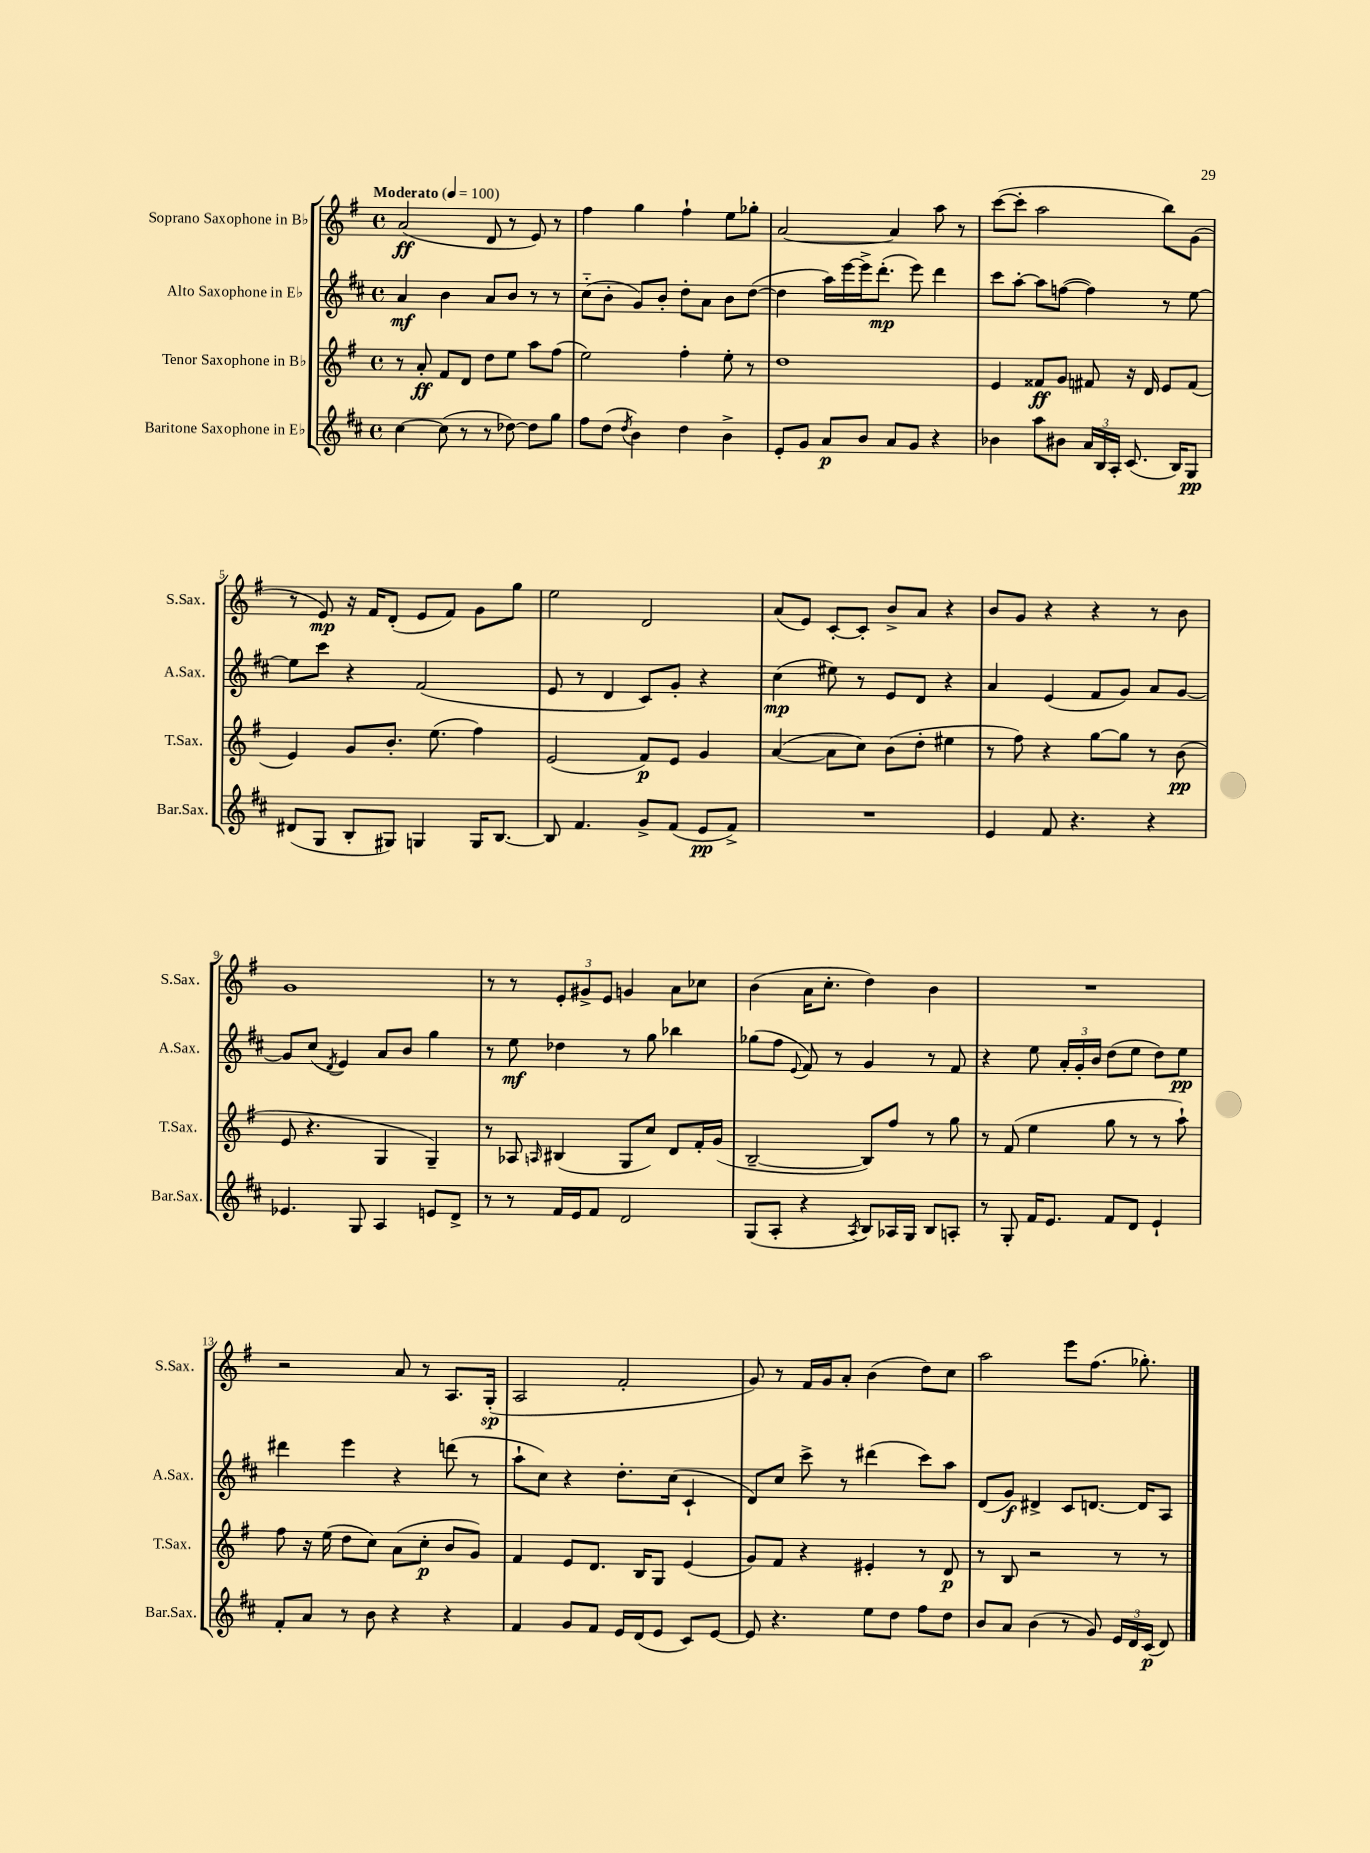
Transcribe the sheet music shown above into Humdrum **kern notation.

**kern	**kern	**kern	**kern
*staff4	*staff3	*staff2	*staff1
*clefG2	*clefG2	*clefG2	*clefG2
*k[f#c#]	*k[f#]	*k[f#c#]	*k[f#]
*M4/4	*M4/4	*M4/4	*M4/4
*met(c)	*met(c)	*met(c)	*met(c)
*MM100	*MM100	*MM100	*MM100
[4cc#\	8r	4a/	(2a/
.	8a'/	.	.
(8cc#\]	8f#/L	4b\	.
8r	8d/J	.	.
8r	8dd\L	8a/L	8d/
[8dd-\)	8ee\J	8b/J	8r
8dd-\]L	8aa\L	8r	8e/)
8gg\J	(8ff#\J	8r	8r
=	=	=	=
8ff#\L	2ee\)	(8cc#'~\L	4ff#\
(8dd\J	.	8b'\J	.
8qdd/	.	.	.
4b\)	.	8g/L)	4gg\
.	.	8b'/J	.
4dd\	4ff#'\	8dd'\L	4ff#`\
.	.	8a\J	.
4b^\	8ee'\	8b\L	8ee\L
.	8r	([8dd\J	8gg-'\J
=	=	=	=
8e'/L	1dd	4dd\]	[2a/
8g/J	.	.	.
8a/L	.	16aa\LL)	.
.	.	[16eee\	.
8b/J	.	16eee^\]J	.
.	.	(8.ddd'\J	.
8a/L	.	.	4a/]
8g/J	.	8eee\)	.
4r	.	4ddd\	8aa\
.	.	.	8r
=	=	=	=
4b-\	4e/	8ccc#\L	([8ccc\L
.	.	[8aa'\J	8ccc'\]J
8aa\L	8f##/L	8aa\]L	2aa\
8b#\J	8g/J	([8ff\J	.
24a/LL	8f#/	4ff\])	.
24B/	.	.	.
24A'/JJ	.	.	.
(8.c#/	16r	.	.
.	16d/	.	.
.	8e/L	8r	8bb\L)
16B/LK)	.	.	.
8G/J	(8f#/J	[8ee\	(8g\J
=	=	=	=
(8d#/L	4e/)	8ee\]L	8r
8G/J	.	8ccc#\J	8e/)
8B'/L	8g/L	4r	16r
.	.	.	16f#/LK
8G#/J)	8.b'/J	.	(8d'/J
4G/	.	(2f#/	8e/L
.	(8.ee\	.	.
.	.	.	8f#/J)
16G/LK	4ff#\)	.	8g\L
[8.B/J	.	.	.
.	.	.	8gg\J
=	=	=	=
8B/]	(2e/	8e/	2ee\
4.f#/	.	8r	.
.	.	4d/	.
8g^/L	8f#/L)	8c#/L)	2d/
(8f#/J	8e/J	8g'/J	.
8e/L	4g/	4r	.
8f#^/J)	.	.	.
=	=	=	=
1r	([4a/	(4cc#\	(8a/L
.	.	.	8e/J)
.	8a\]L	8ee#\)	[8c'/L
.	8cc\J)	8r	8c'/]J
.	(8b\L	8e/L	8b^/L
.	8dd'\J	8d/J	8a/J
.	4ee#\	4r	4r
=	=	=	=
4e/	8r	4a/	8b/L
.	8ff#\)	.	8g/J
8f#/	4r	(4e/	4r
4.r	.	.	.
.	[8gg\L	8f#/L	4r
.	8gg\]J	8g/J)	.
4r	8r	8a/L	8r
.	(8b\	[8g/J	8b\
=	=	=	=
4.e-/	8e/	8g/]L	1g
.	4.r	(8cc#/J	.
.	.	8qd/	.
.	.	4e/)	.
8G/	.	.	.
4A/	4G/	8a/L	.
.	.	8b/J	.
8e/L	4G~/)	4gg\	.
8d^/J	.	.	.
=	=	=	=
8r	8r	8r	8r
8r	8A-/	8ee\	8r
.	16qqA/	.	.
16f#/LL	(4B#/	4dd-\	12e'/L
16e/J	.	.	.
.	.	.	12g#^/
8f#/J	.	.	.
.	.	.	12e/J
2d/	8G/L	8r	4g/
.	8cc/J)	8gg\	.
.	8d/L	4bb-\	8a\L
.	16f#'/L	.	8cc-\J
.	(16g/JJ	.	.
=	=	=	=
(8G/L	[2B~/	(8gg-\L	(4b\
8A'/J	.	8ff#\J	.
.	.	8qqe/	.
4r	.	8f#/)	16a\LK
.	.	.	8.cc'\J
.	.	8r	.
8qA/	.	.	.
8B/L)	8B/]L)	4g/	4dd\)
16A-/L	8ff#/J	.	.
16G/JJ	.	.	.
8B/L	8r	8r	4b\
8A'/J	8gg\	8f#/	.
=	=	=	=
8r	8r	4r	1r
8G'/	(8f#/	.	.
16f#/LK	4ee\	8ee\	.
8.e/J	.	.	.
.	.	24a'/LL	.
.	.	24g'/	.
.	.	24b/JJ	.
8f#/L	8gg\	(8dd\L	.
8d/J	8r	8ee\J	.
4e`/	8r	8dd\L)	.
.	8aa`\)	8ee\J	.
=	=	=	=
8f#'/L	8ff#\	4ddd#\	2r
8a/J	16r	.	.
.	(16ee\	.	.
8r	8dd\L	4eee\	.
8b\	8cc\J)	.	.
4r	(8a\L	4r	8a/
.	8cc'\J	.	8r
4r	8b/L	(8ddd\	8.A/L
.	8g/J)	8r	.
.	.	.	(16G'/Jk
=	=	=	=
4f#/	4f#/	8aa`\L	2A/
.	.	8cc#\J)	.
8g/L	8e/L	4r	.
8f#/J	8.d/J	.	.
16e/LL	.	8.dd'\L	2f#'/
(16d/J	16B/LK	.	.
8e/J	8G/J	.	.
.	.	(16cc#\Jk	.
8c#/L)	(4e/	4c#`/	.
[8e/J	.	.	.
=	=	=	=
8e/]	8g/L)	8d/L)	8g/)
4.r	8f#/J	8cc#/J	8r
.	4r	8ccc#^\	16f#/LL
.	.	.	16g/J
.	.	8r	8a'/J
8ee\L	4e#'/	(4ddd#\	(4b\
8dd\J	.	.	.
8ff#\L	8r	8ccc#\L)	8dd\L)
8dd\J	8d/	8aa\J	8cc\J
=	=	=	=
8b/L	8r	(8d/L	2aa\
8a/J	8B/	8g/J)	.
(4b\	2r	4d#^/	.
8r	.	8c#/L	8eee\L
8g/)	.	[8.d/J	(8.ff#\J
24e/LL	8r	.	.
24d/	.	.	.
.	.	16d/]LK	8.gg-'\)
(24c#/JJ	.	.	.
8d/)	8r	8A/J	.
==	==	==	==
*-	*-	*-	*-
